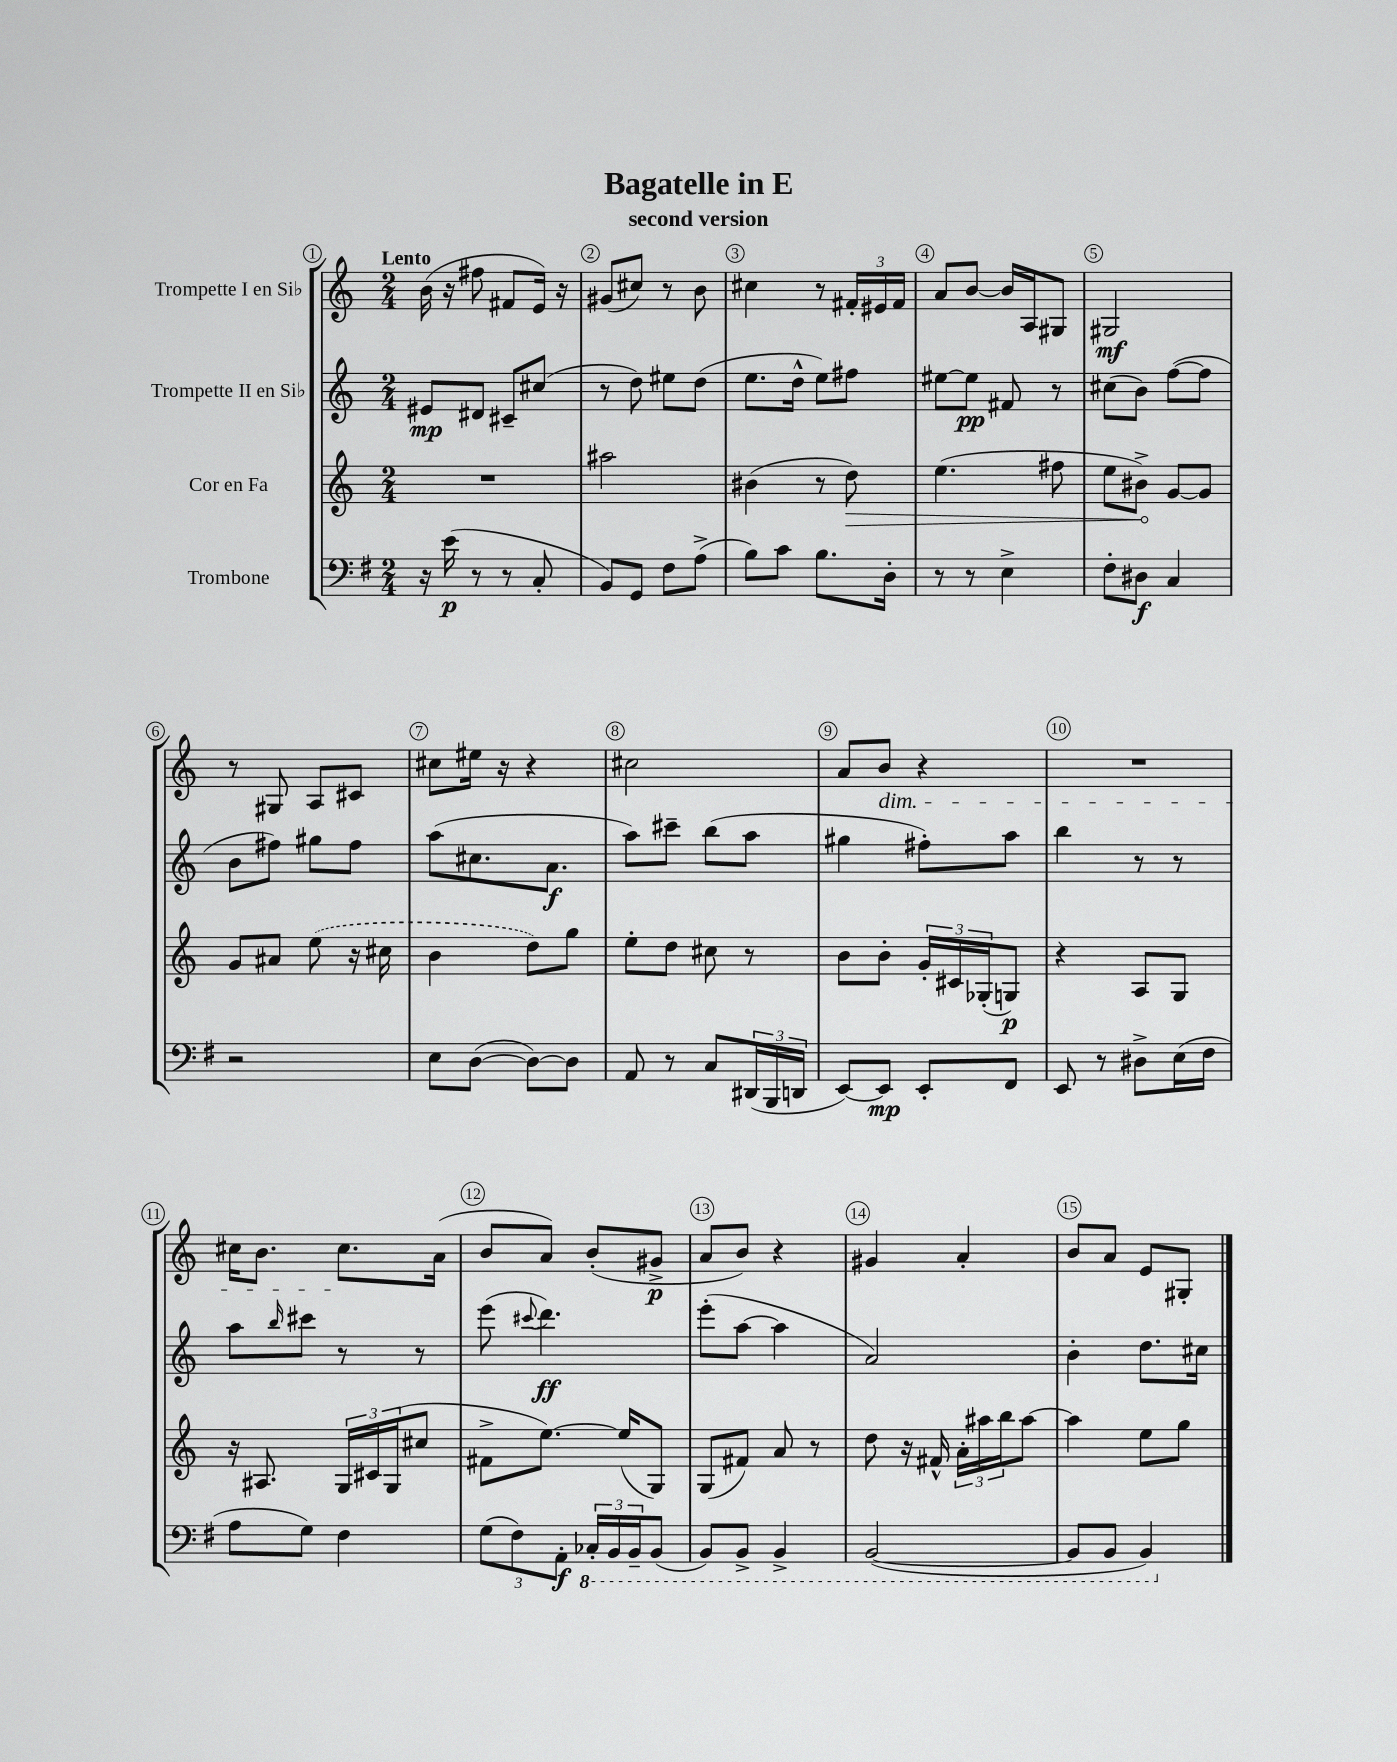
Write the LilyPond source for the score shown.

\header { title = "Bagatelle in E" subtitle = "second version" }
<<
\new StaffGroup <<
\new Staff = "s0" \with { instrumentName = "Trompette I en Sib" } {
    \clef treble \key c \major \numericTimeSignature \time 2/4 \tempo "Lento"
    b'16( r16 fis''8 fis'8 e'16) r16 |
    gis'8( cis''8) r8 b'8 |
    cis''4 r8 \tuplet 3/2 { fis'16-. eis'16 fis'16 } |
    a'8 b'8~ b'16 a16 gis8 |
    gis2\mf |
    r8 gis8 a8 cis'8 |
    cis''8 eis''16 r16 r4 |
    cis''2 |
    a'8 b'8\dim r4 |
    R2 |
    cis''16 b'8. cis''8.\! a'16( |
    b'8 a'8) b'8-.( gis'8->\p |
    a'8 b'8) r4 |
    gis'4 a'4-. |
    b'8 a'8 e'8 gis8-. \bar "|." |
}
\new Staff = "s1" \with { instrumentName = "Trompette II en Sib" } {
    \clef treble \key c \major \numericTimeSignature \time 2/4
    eis'8\mp dis'8 cis'8-- cis''8( |
    r8 d''8) eis''8 d''8( |
    e''8. d''16-^ e''8) fis''8 |
    eis''8~ eis''8\pp fis'8 r8 |
    cis''8( b'8) f''8~( f''8 |
    b'8 fis''8) gis''8 fis''8 |
    a''8( cis''8. a'8.\f |
    a''8) cis'''8-- b''8( a''8 |
    gis''4 fis''8-.) a''8 |
    b''4 r8 r8 |
    a''8 \grace { b''16 } cis'''8 r8 r8 |
    e'''8( \appoggiatura { cis'''8 } d'''4.\ff) |
    e'''8-.( a''8~ a''4 |
    a'2) |
    b'4-. d''8. cis''16 \bar "|." |
}
\new Staff = "s2" \with { instrumentName = "Cor en Fa" } {
    \clef treble \key c \major \numericTimeSignature \time 2/4
    R2 |
    ais''2 |
    bis'4( r8 \once \override Hairpin.circled-tip = ##t d''8\>) |
    e''4.( fis''8 |
    e''8 bis'8->\!) g'8~ g'8 |
    g'8 ais'8 \once \slurDashed e''8( r16 cis''16 |
    b'4 d''8) g''8 |
    e''8-. d''8 cis''8 r8 |
    b'8 b'8-. \tuplet 3/2 { g'16-. cis'16 ges16-.( } g8\p) |
    r4 a8 g8 |
    r16 ais8. \tuplet 3/2 { g16 cis'16 g16( } cis''8 |
    fis'8-> e''8.~) e''16( g8) |
    g8( fis'8) a'8 r8 |
    d''8 r16 fis'16-^ \tuplet 3/2 { a'16-. ais''16 b''16 } ais''8~ |
    ais''4 e''8 g''8 \bar "|." |
}
\new Staff = "s3" \with { instrumentName = "Trombone" } {
    \clef bass \key g \major \numericTimeSignature \time 2/4
    r16 e'16\p( r8 r8 c8-. |
    b,8) g,8 fis8 a8->( |
    b8) c'8 b8. d16-. |
    r8 r8 e4-> |
    fis8-. dis8\f c4 |
    r2 |
    e8 d8~( d8~) d8 |
    a,8 r8 c8 \tuplet 3/2 { dis,16( b,,16 d,16 } |
    e,8~) e,8\mp e,8-. fis,8 |
    e,8 r8 dis8-> e16( fis16 |
    a8 g8) fis4 |
    \tuplet 3/2 { g8( fis8) a,8-.\f } \tuplet 3/2 { \ottava #-1 ces,16-. b,,16 b,,16-- } b,,8( |
    b,,8) b,,8-> b,,4-> |
    b,,2~( |
    b,,8 b,,8 b,,4) \ottava #0 \bar "|." |
}
>>
>>
\layout { \context { \Score \override BarNumber.break-visibility = ##(#f #t #t) barNumberVisibility = #all-bar-numbers-visible \override BarNumber.stencil = #(make-stencil-circler 0.1 0.3 ly:text-interface::print) } }
